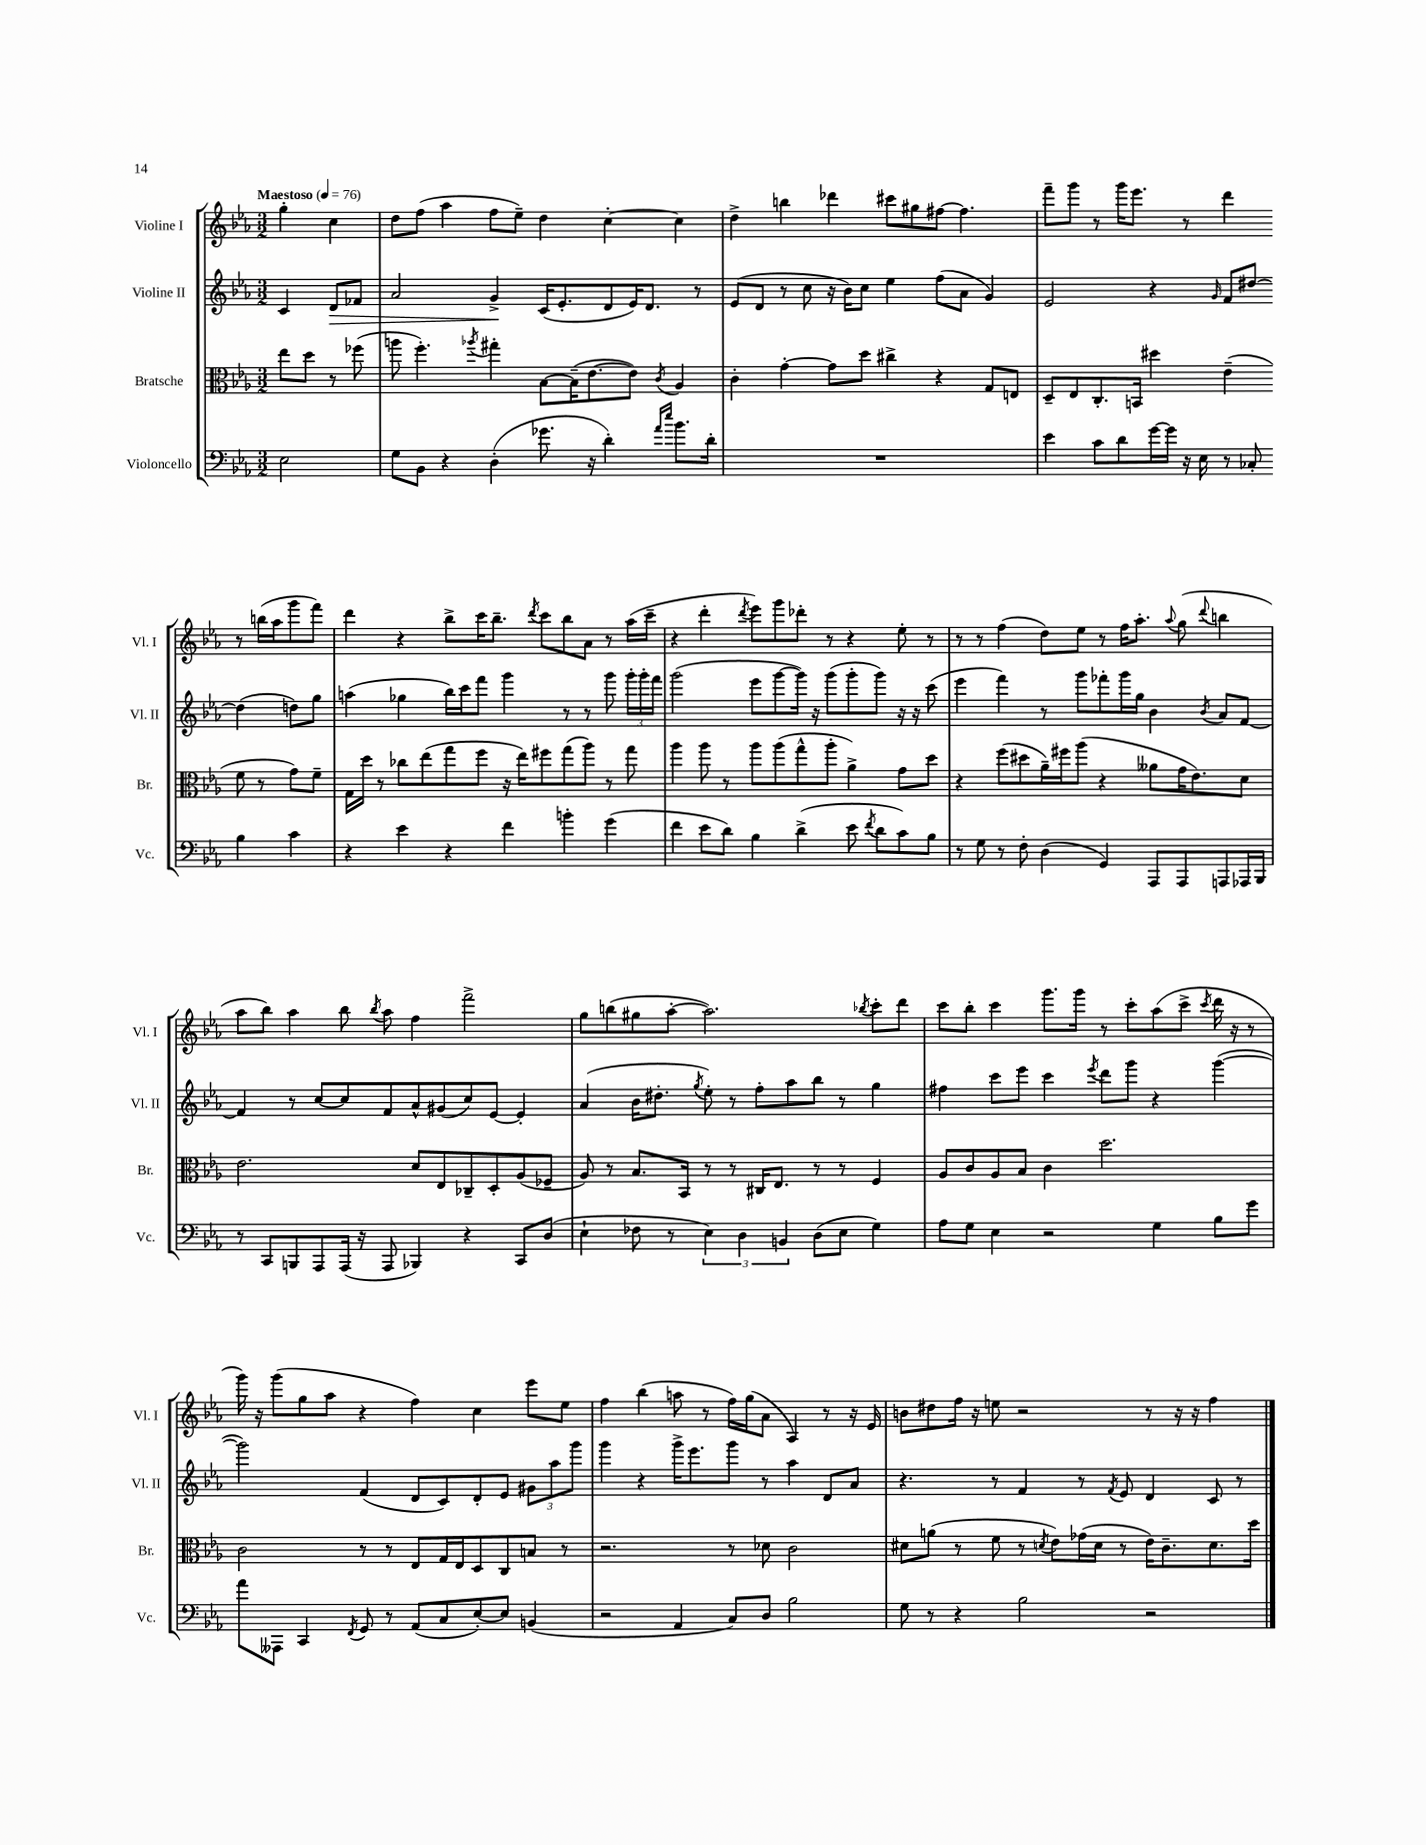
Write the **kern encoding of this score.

**kern	**kern	**kern	**kern
*staff4	*staff3	*staff2	*staff1
*clefF4	*clefC3	*clefG2	*clefG2
*k[b-e-a-]	*k[b-e-a-]	*k[b-e-a-]	*k[b-e-a-]
*M3/2	*M3/2	*M3/2	*M3/2
*MM76	*MM76	*MM76	*MM76
2E-\	8ee-\L	4c/	4gg'\
.	8dd\J	.	.
.	8r	8d/L	4cc\
.	(8ff-\	8f-/J	.
=	=	=	=
8G\L	8aa\	2a-/	8dd\L
8BB-\J	4.ff'\)	.	(8ff\J
4r	.	.	4aa-\
.	8qaa-/	.	.
(4D'\	4gg#'\	4g^/	8ff\L
.	.	.	8ee-~\J)
8.g-\	[8B-\L	(16c/LK	4dd\
.	.	8.e-'/	.
.	(16B-~\]K	.	.
16r	[8.e-\	.	.
4d'\)	.	8d/	[4cc'\
.	8e-\]J)	16e-/K)	.
.	.	8.d/J	.
16qqa-/LL	.	.	.
16qqee-/JJ	8qc/	.	.
8.b-\L	4A-/	.	4cc\]
.	.	8r	.
16d'\Jk	.	.	.
=	=	=	=
1.r	4c'\	(8e-/L	4dd^\
.	.	8d/J	.
.	[4g'\	8r	4bb\
.	.	8cc\	.
.	8g\]L	16r	4ddd-\
.	.	16b-\LK)	.
.	8dd\J	8cc\J	.
.	4cc#^\	4ee-\	8ccc#\L
.	.	.	8gg#\
.	4r	(8ff\L	[8ff#\J
.	.	8a-\J	4.ff#\]
.	8G/L	4g/)	.
.	8E/J	.	.
=	=	=	=
4e-\	8D~/L	2e-/	8fff~\L
.	8E-/	.	8ggg\J
8c\L	8.C'/	.	8r
8d\	.	.	16ggg\LK
.	16BB/Jk	.	8.eee-\J
[16g\L	4dd#\	4r	.
16g\]JJ	.	.	.
16r	.	.	8r
16E-\	.	.	.
.	.	16qqg/	.
8r	(4e-~\	8f/L	4ddd\
8C-'/	.	[8dd#/J	.
4B-\	8f\	(4dd#\]	8r
.	8r	.	(16bb\LL
.	.	.	16aa-\J
4c\	8g\L)	8dd\L)	8ggg\
.	8f~\J	8gg\J	8fff\J)
=	=	=	=
4r	16G\LL	(4aa\	4ddd\
.	16dd\JJ	.	.
.	8r	.	.
4e-\	8cc-\L	4gg-\	4r
.	(8ee-\	.	.
4r	8gg\	16bb-\LL)	8bb-^\L
.	.	16ccc\J	.
.	8ff\J	8fff\J	16ccc\K
.	.	.	8.bb-~\J
4f\	16r	4ggg\	.
.	16ee-\LK)	.	.
.	.	.	8qddd/
.	8ff#\	.	8ccc\L
4b'\	(8gg\	8r	8bb-\
.	8aa-\J)	8r	8a-\J
(4g\	8r	8ggg\	8r
.	8gg\	24ggg'\LL	(16aa-\LL
.	.	24ggg'\	.
.	.	.	16ccc~\JJ
.	.	24fff\JJ	.
=	=	=	=
4f\	4aa-\	(2ggg\	4r
8e-\L	8aa-\	.	4ddd'\
8d\J)	8r	.	.
.	.	.	8qddd/
4B-\	8aa-\L	8eee-\L	8eee-\L)
.	(8aa-\	[8ggg\	8ggg\
(4d^\	8gg^^\	16ggg\]Jk)	8ddd-'\J
.	.	16r	.
.	8aa-'\J	(8ggg\L	8r
8e-\	4a-^\)	8ggg'\	4r
8qf/	.	.	.
8d\L	.	8ggg\J)	.
8c\)	8g\L	16r	8ee-'\
.	.	16r	.
8B-\J	8dd\J	(8ccc\	8r
=	=	=	=
8r	4r	4eee-\	8r
8G\	.	.	8r
8r	(8ff\L	4fff\)	(4ff\
8F'\	8dd#\	.	.
(4D\	16a-~\L)	8r	8dd\L)
.	16ff#\J	.	.
.	(8aa-\J	8ggg\L	8ee-\J
4GG/)	4r	8fff-'\	8r
.	.	16ggg\L	16ff\LK
.	.	16gg\JJ	8.aa-'\J
8AAA-/L	8a--\L	4b-\	.
.	.	.	8qqaa-/
8AAA-/	16g\K	.	(8gg\
.	8.e-\)	.	.
.	.	8qb-/	8qqddd/
8AAA/	.	8a-/L	4bb\
16AAA-/L	8d\J	[8f/J	.
16BBB-/JJ	.	.	.
=	=	=	=
8r	2.e-\	4f/]	8aa-\L
8CC/L	.	.	8bb-\J)
8BBB/	.	8r	4aa-\
8AAA-/	.	[8cc/L	.
(16AAA-/Jk	.	8cc/]	8bb-\
16r	.	.	.
.	.	.	8qbb-/
8AAA-/	.	8f/	8aa-\
4BBB-/)	8d/L	8a-^^/	4ff\
.	8E-/	(8g#/	.
4r	8C-~/	8cc/)	2fff^\
.	8D'/	[8e-/J	.
8CC/L	(8A-/	4e-'/]	.
(8D/J	8F-~/J	.	.
=	=	=	=
4E-`\	8A-/)	(4a-/	8gg\L
.	8r	.	(8bb\
8F-\	8.B-/L	16b-\LK	8gg#\
.	.	8.dd#'\J	.
8r	.	.	[8aa-'\J
.	16BB-/Jk	.	.
.	.	8qgg/	.
6E-\)	8r	8ee-'\)	2.aa-\])
.	8r	8r	.
6D\	.	.	.
.	16C#/LK	8ff'\L	.
.	8.E-/J	.	.
6BB/	.	.	.
.	.	8aa-\	.
(8D\L	8r	8bb-\J	.
8E-\J	8r	8r	.
.	.	.	8qbb-/
4G\)	4F/	4gg\	8ccc'\L
.	.	.	8ddd\J
=	=	=	=
8A-\L	8A-/L	4ff#\	8ccc\L
8G\J	8c/	.	8bb-'\J
4E-\	8A-/	8ccc\L	4ccc\
.	8B-/J	8eee-\J	.
2r	4c\	4ccc\	8.ggg\L
.	.	.	16ggg\Jk
.	.	8qeee-/	.
.	2.dd\	8ddd\L	8r
.	.	8ggg\J	8ccc'\L
4G\	.	4r	(8aa-\
.	.	.	8ccc^\J
.	.	.	8qccc/
8B-\L	.	([4ggg\	16ddd\
.	.	.	16r
8g\J	.	.	8r
=	=	=	=
8a-\L	2c\	2ggg\])	16ggg\)
.	.	.	16r
8AAA--\J	.	.	(8ggg\L
4CC/	.	.	8gg\
.	.	.	8aa-\J
8qFF/	.	.	.
8GG/	8r	(4f/	4r
8r	8r	.	.
(8AA-/L	8E-/L	8d/L	4ff\)
8C/	16G/L	8c/)	.
.	16E-/J	.	.
[8E-'/)	8D/	8d'/	4cc\
8E-/]J	8C/	8e-/J	.
(4BB/	8B/J	12g#\L	8eee-\L
.	.	12aa-\	.
.	8r	.	8ee-\J
.	.	12ggg\J	.
=	=	=	=
2r	2.r	4ggg\	4ff\
.	.	4r	(4bb-\
4AA-/	.	16ggg^\LK	8aa\
.	.	8.eee-\	.
.	.	.	8r
8C/L)	8r	8ggg\J	16ff\LL)
.	.	.	(16gg\J
8D/J	8d-\	8r	8a-\J
2B-\	2c\	4aa-\	4A-/)
.	.	8d/L	8r
.	.	8a-/J	16r
.	.	.	16e-/
=	=	=	=
8G\	8d#\L	4.r	8b\L
8r	(8a\J	.	8dd#\
4r	8r	.	16ff\Jk
.	.	.	16r
.	8f\	8r	8ee\
2B-\	8r	4f/	2r
.	8qd/	.	.
.	8e-\L)	.	.
.	(16g-\L	8r	.
.	16d\JJ	.	.
.	.	8qf/	.
.	8r	8e-/	.
2r	16e-\LK)	4d/	8r
.	8.c~\	.	.
.	.	.	16r
.	.	.	16r
.	8.d\	8c/	4ff\
.	.	8r	.
.	16dd\Jk	.	.
==	==	==	==
*-	*-	*-	*-
